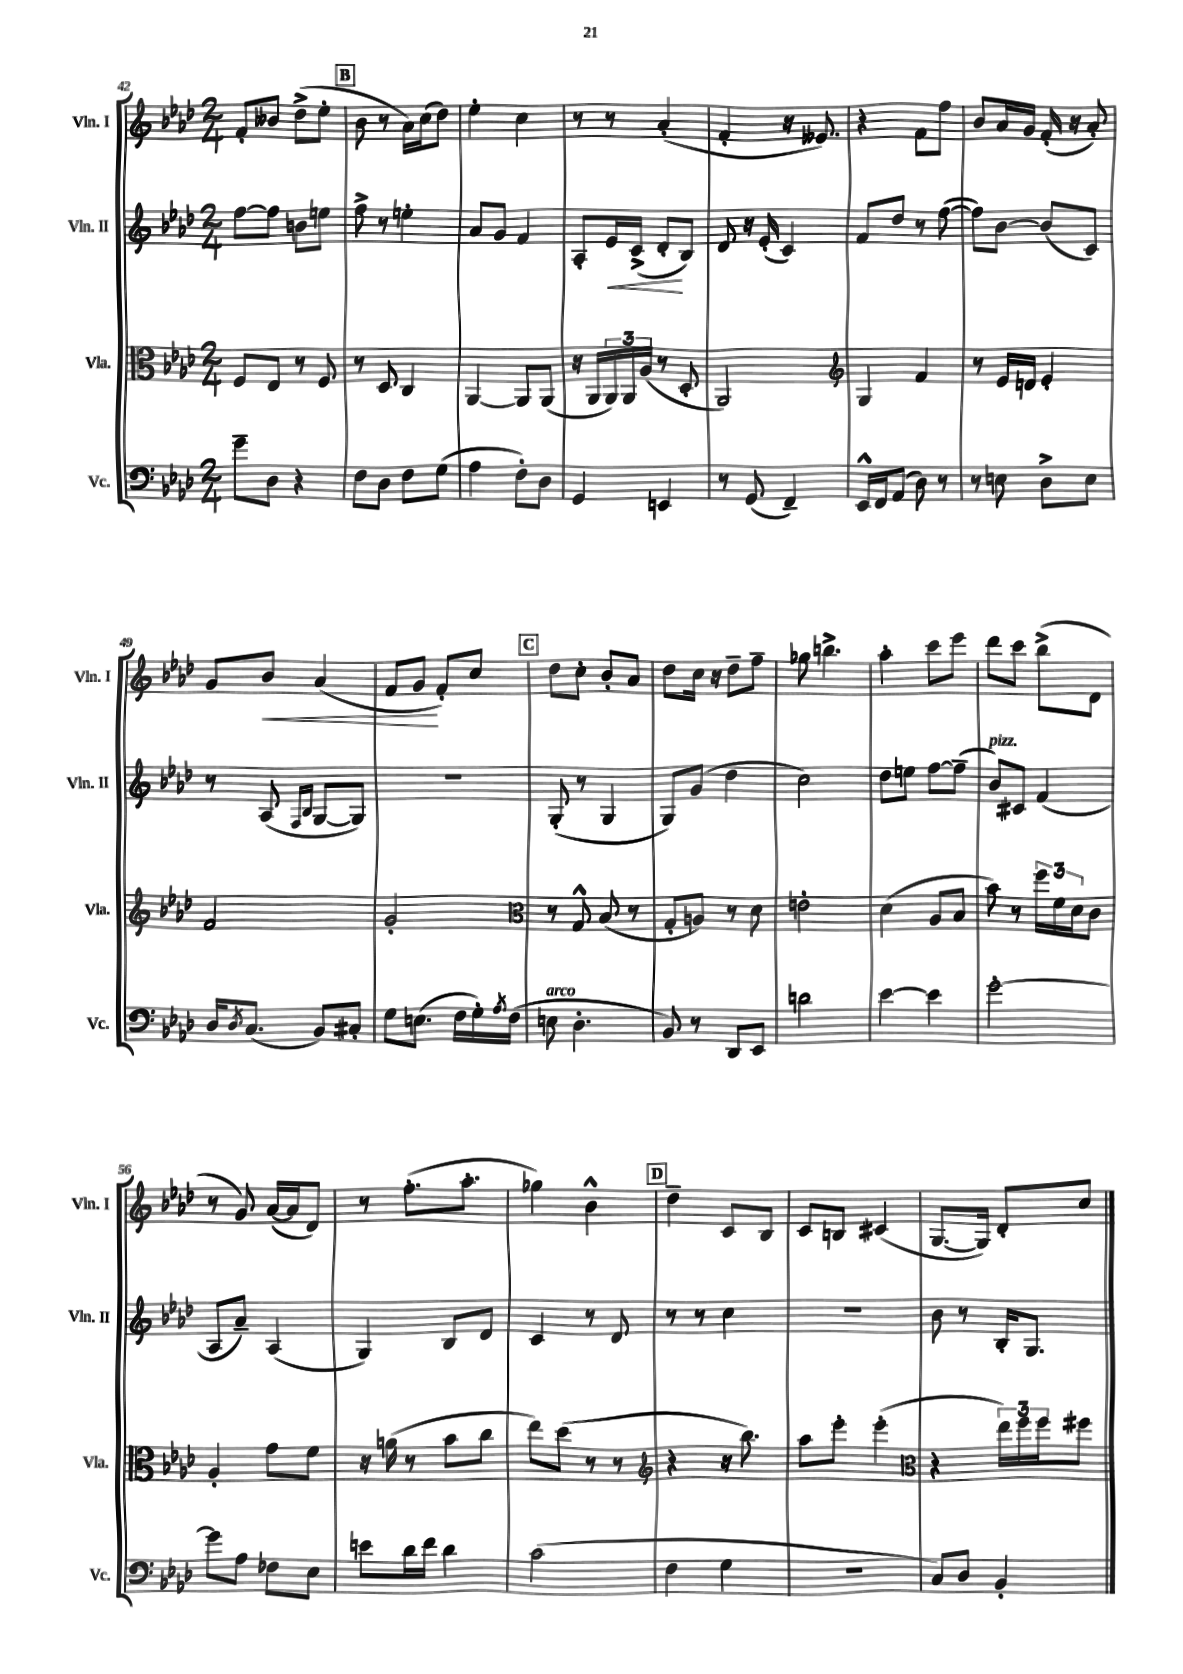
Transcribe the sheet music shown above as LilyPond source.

<<
\new StaffGroup <<
\new Staff = "s0" \with { instrumentName = "Vln. I" shortInstrumentName = "Vln. I" } {
    \clef treble \key aes \major \numericTimeSignature \time 2/4
    f'8-. beses'8 des''8->( ees''8-. |
    \mark \markup { \box "B" } bes'8 r8 aes'16) c''16( des''8) |
    ees''4-. c''4 |
    r8 r8 aes'4-.( |
    f'4-. r16 eeses'8.) |
    r4 f'8 f''8 |
    bes'8 aes'16 g'16 f'16-.( r16 aes'8-.) |
    g'8 bes'8\< aes'4( |
    f'8 g'8\! f'8-.) c''8 |
    \mark \markup { \box "C" } des''8 c''8-. bes'8-. aes'8 |
    des''8 c''16 r16 des''8-- f''8-- |
    ges''8 b''4.-> |
    aes''4-. c'''8 ees'''8 |
    des'''8 c'''8 bes''8->( des'8 |
    r8 g'8) aes'16~( aes'16 des'8) |
    r8 f''8.-.( aes''8.-. |
    ges''4) bes'4-^ |
    \mark \markup { \box "D" } des''4-- c'8 bes8 |
    c'8 b8 cis'4( |
    g8.~ g16) des'8-. c''8 \bar "|." |
}
\new Staff = "s1" \with { instrumentName = "Vln. II" shortInstrumentName = "Vln. II" } {
    \clef treble \key aes \major \numericTimeSignature \time 2/4
    f''8~ f''8 b'8 e''8 |
    \mark \markup { \box "B" } f''8-> r8 e''4-. |
    aes'8 g'8 f'4 |
    aes8-. ees'16\< c'16->( des'8-.\! bes8) |
    des'8 r16 ees'16-.( c'4) |
    f'8 des''8 r8 f''8~( |
    f''8) bes'8~ bes'8( c'8) |
    r8 aes8( \grace { f16 bes16 } g8~ g8) |
    R2 |
    \mark \markup { \box "C" } g8-.( r8 g4 |
    g8) g'8( des''4 |
    c''2) |
    des''8 e''8 f''8~ f''8--( |
    bes'8^\markup { \italic "pizz." }) cis'8 f'4( |
    aes8 aes'8--) aes4( |
    g4) bes8 des'8 |
    c'4 r8 des'8 |
    \mark \markup { \box "D" } r8 r8 c''4 |
    R2 |
    bes'8 r8 bes16-. g8. \bar "|." |
}
\new Staff = "s2" \with { instrumentName = "Vla." shortInstrumentName = "Vla." } {
    \clef alto \key aes \major \numericTimeSignature \time 2/4
    f8 ees8 r8 f8 |
    \mark \markup { \box "B" } r8 des8 c4 |
    aes,4~ aes,8 aes,8( |
    r16 aes,16 \tuplet 3/2 { aes,16) aes,16 aes16( } r8 des8-. |
    aes,2) |
    \clef treble g4 f'4 |
    r8 ees'16 d'16 ees'4-. |
    f'2 |
    g'2-. |
    \mark \markup { \box "C" } \clef alto r8 g8-^ bes8( r8 |
    g8-. a8) r8 des'8 |
    e'2-. |
    des'4( aes8 bes8 |
    bes'8) r8 \tuplet 3/2 { f''16 f'16 des'16 } c'8 |
    aes4-. g'8 f'8 |
    r16 a'16( r8 bes'8 c''8 |
    ees''8) des''8( r8 r8 |
    \mark \markup { \box "D" } \clef treble r4 r16 bes''8.) |
    aes''8 ees'''8-. ees'''4-.( |
    \clef alto r4 \tuplet 3/2 { ees''16) f''16 f''16 } fis''8 \bar "|." |
}
\new Staff = "s3" \with { instrumentName = "Vc." shortInstrumentName = "Vc." } {
    \clef bass \key aes \major \numericTimeSignature \time 2/4
    g'8-- des8 r4 |
    \mark \markup { \box "B" } f8 des8 f8 g8( |
    aes4 f8-.) des8 |
    g,4 e,4 |
    r8 g,8( f,4--) |
    ees,16-^ f,16 aes,8( des8) r8 |
    r8 e8 des8-> e8 |
    des16 \acciaccatura { des8 } c8.( bes,8) cis8-. |
    g8 e8.( f16 g16-.) \acciaccatura { aes8 } f16( |
    \mark \markup { \box "C" } e8^\markup { \italic "arco" } des4.-. |
    bes,8) r8 des,8 ees,8 |
    d'2 |
    ees'4~ ees'4 |
    g'2~-. |
    g'8 aes8 fes8 ees8 |
    e'8 des'16 f'16 des'4 |
    c'2( |
    \mark \markup { \box "D" } f4 g4 |
    R2 |
    c8) des8 bes,4-. \bar "|." |
}
>>
>>
\layout { \context { \Score currentBarNumber = #42 } }
